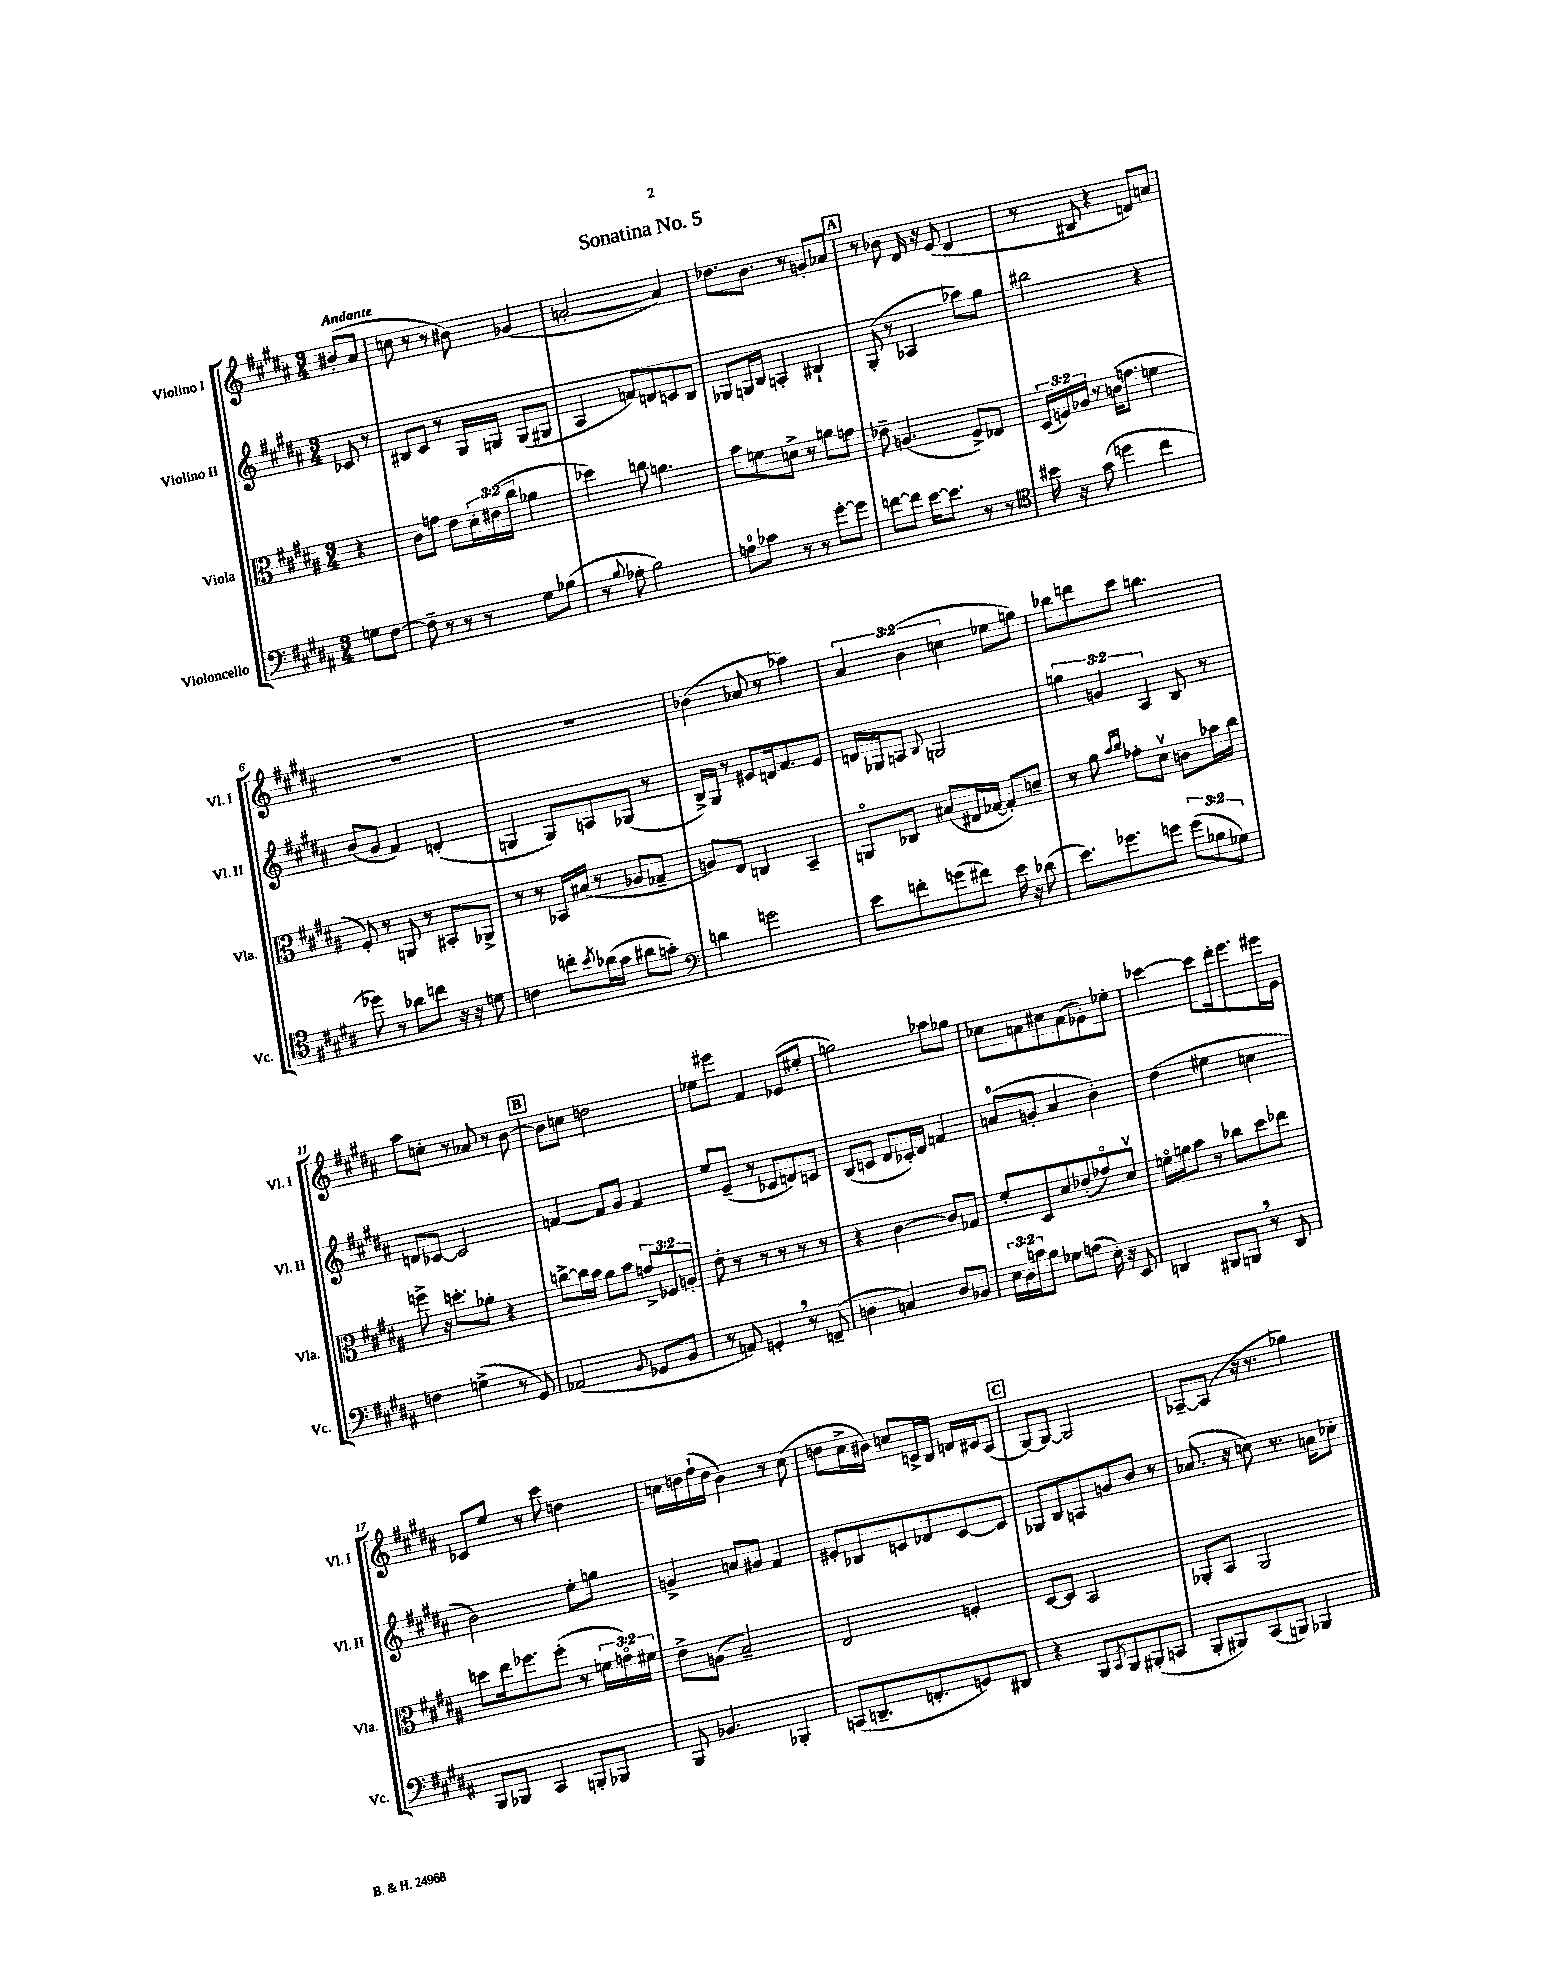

**kern	**kern	**kern	**kern
*part4	*part3	*part2	*part1
*staff4	*staff3	*staff2	*staff1
*I"Violoncello	*I"Viola	*I"Violino II	*I"Violino I
*I'Vc.	*I'Vla.	*I'Vl. II	*I'Vl. I
*clefF4	*clefC3	*clefG2	*clefG2
*k[f#c#g#d#a#]	*k[f#c#g#d#a#]	*k[f#c#g#d#a#]	*k[f#c#g#d#a#]
*M3/4	*M3/4	*M3/4	*M3/4
=	=	=	=
!	!	!	!LO:TX:a:B:t=Andante
8Gn\L	4r	8c-X/	(8b#X'/L
[8F#\J	.	8r	8a#/J
=1	=1	=1	=1
8F#~\]	8c#\L	8B#X/L	8ccn\
8r	8gn\J	8c#/J	8r
8r	8e\L	8r	8r
8r	24d#'\L	16G#/LL	8b#X\)
.	(24e#X\	.	.
.	.	16Gn/JJ	.
.	24cc#\JJ	.	.
8G#\L	4a-X\	(8G/L	(4g-X/
(8B-X\J	.	8G#X/J	.
=2	=2	=2	=2
8r	4dd-X\)	4A#/	[2an'/
8qqB/	.	.	.
8A-X'\	.	.	.
2B\)	8ccn\	8fn/L)	.
.	4.an\	8dn/	.
.	.	8cn/	4a/])
.	.	8B/J	.
=3	=3	=3	=3
8An\L	8b\L	8G-X/L	8.dd-X\L
8c-X\J	8fn\	16Gn/L	.
.	.	16B/JJ	8.b\J
8r	8dn^\J	4An'/	.
8r	8r	.	8r
[8g#'\L	8an\L	4B#X`/	8gn'/L
8g#\J]	8gn\J	.	8a-X/J
!!LO:REH:place=s1:t=A
=4	=4	=4	=4
[8fn\L	8e-X~\	(8G#'/	8r
8f\J]	(4.An/	8r	8b-X\
[16e\KL	.	4A-X/	16d#/
8.e\J]	.	.	16r
.	.	.	(8e/
8r	8F#^/L)	8aa-X\L)	4d#/
8r	8E-X/J	8gg#\J	.
=5	=5	=5	=5
*clefC4	*	*	*
16b#X\	(24D#/LL	2bb#X\	8r
.	24Fn/)	.	.
16r	.	.	.
.	24A-X/JJ	.	.
(8g#\	8r	.	8B#X/
4ddn\	(16cn\KL	.	4r
.	8.gn\J	.	.
4cc#\	4fn\	4r	8dn/L)
.	.	.	8an/J
!!LO:LB:g=z
=6	=6	=6	=6
8dd-X\)	8F#'/)	(8b/L	2.r
8r	8r	8g#/J	.
8a-X\L	8AAn/	4f#/)	.
8ccn\J	8r	.	.
16r	8BB#X'/L	(4dn'/	.
16r	.	.	.
8dn\	8AA-X^/J	.	.
=7	=7	=7	=7
4cn\	8r	4Gn/	2.r
.	8r	.	.
8ccn'\L	16BB-X/LL	8G/L)	.
.	(16B#X/JJ	.	.
8qb/	.	.	.
(16a-X\L	8r	8An/	.
16g#\JJ	.	.	.
8a#X\L	8A-X/L	(8G-X/J	.
8gn'\J)	8G-X~/J	8r	.
=8	=8	=8	=8
*clefF4	*	*	*
4dn\	8An/L)	16B^/LL)	(4b-X\
.	.	16G#/JJ	.
.	8E/J	8r	.
2gn\	4Cn/	8e#X/L	8a-X/
.	.	16dn/k	8r
.	.	8.f#/	.
.	4BB~/	.	4aa-X\)
.	.	8e#/J	.
=9	=9	=9	=9
8e\L	8AAn/L	16dn/LL	6a#/
.	.	16G-X/J	.
8fn'\	8C-X/J	8An/J	.
.	.	.	(6b\
.	.	8qqB/	.
(8gn\	(8B#X/L	2Gn/	.
.	.	.	6ccn\
8f#X\J)	16E#X/L	.	.
.	[16G-X/JJ	.	.
16e\	8G-'/L])	.	8ee-X\L
16r	.	.	.
(8d-X\	8dn~/J	.	8ggn\J)
=10	=10	=10	=10
8.e\L)	8r	6ggn\	8bb-X\L
.	8a#\	.	8dddn\
.	.	6gn/	.
8.g-X\	.	.	.
.	16qqb/LL	.	.
.	16qqcc#/JJ	.	.
.	8g-X'\L	.	8ccc#\J
.	.	6A#/	.
8gn\J	8d#v\J	.	4.bbn\
(12g\L	8cn\L	8B/	.
12B-X\	.	.	.
.	16b-X\L	8r	.
12G-X\J)	.	.	.
.	16cc#\JJ	.	.
!!LO:LB:g=z
=11	=11	=11	=11
4Fn\	8ffn^\	8dn/L	8aa#\L
.	16r	[8c-X/J	8ccn'\J
.	8.ddn'\L	.	.
(4Gn^\	.	2c-/]	8r
.	8a-X'\J	.	8a-X/
8r	4r	.	8r
8GG#/)	.	.	[8b\
!!LO:REH:place=s1:t=B
=12	=12	=12	=12
(2AA-X/	[8ccn^\L	[4fn/	8b\L]
.	16cc\L]	.	8ccn\J
.	16b\JJ	.	.
.	8a#\L	8f/L]	2ddn\
.	8b\J	8g#/J	.
8qqBB/	.	.	.
8GG-X/L	12gn^/L	4f/	.
.	12F-X/	.	.
8BB/J	.	.	.
.	12An'/J	.	.
=13	=13	=13	=13
8r	8e'\	8ee/L	8ee-X\L
8AAn/)	8r	(8e~/J	8eee#X\J
4GGn',/	8r	8r	4f#/
.	8r	8c-X/L	.
8r	8r	8dn/)	(8e-X/L
(8FFn~/	8r	8cn/J	8ee#X'/J
=14	=14	=14	=14
4Dn\	4r	(8B/L	2ggn\)
.	.	8cn/J	.
4Cn/)	[4c#\	8d#/L	.
.	.	16c-X'/L)	.
.	.	16d#/JJ	.
8D/L	8c#/L]	4fn/	8aa-X\L
8BB-X/J	8G-X/J	.	8gg-X\J
=15	=15	=15	=15
24E\LL	8f#'/L	(8an/L	8cc-X\L
24D#\	.	.	.
24cn\J	.	.	.
8B\J	8D#/	8gn'/J	8an\
8G-X\L	8d#/	4a/	8cc#X\
(8An\J	(8e-X'/	.	(8a\
16E'\)	8g-X/)	4b'\)	8g-X'\)
16r	.	.	.
8EE/	8d#v/J	.	8ee-X'\J
=16	=16	=16	=16
4DDn/	16fn\LL	(4dd#\	[4ccc-X\
.	16an\J	.	.
.	8b\J	.	.
8BBB#X/L	8r	4ee#X\	8ccc-\L]
8BBBn,/J	8cc-X\L	.	16ddd#'\k
.	.	.	8.eee\
8r	8dd#\	4ccn\	.
8DD/	8ee-X\J	.	16eee#X\L
.	.	.	16e\JJ
!!LO:LB:g=z
=17	=17	=17	=17
8BBB/L	8ddn\L	2b\)	8c-X/L
8BBB-X/J	16ee\k	.	8ee/J
.	8.ff-X\	.	.
4CC#/	.	.	8r
.	(8ff-'\J	.	8ccc#\
8BBBn'/L	8r	8ee'\L	4ddn\
8BBB-X/J	24fn\LL	8ggn\J	.
.	24gn\)	.	.
.	24f#X\JJ	.	.
=18	=18	=18	=18
8BBB/	8e^\L	4gn^/	16ccn\LL
.	.	.	16ddn\
4.BB-X/	(8An\J	.	(16ff#`\
.	.	.	16dd\JJ
.	2B~/)	8an/L	4b\)
.	.	8g#X/J	.
4BBB-X'/	.	4f#/	8r
.	.	.	(8cc\
=19	=19	=19	=19
(8CCn/L	2E/	8e#X'/L	8ddn\L
8.DDn~/	.	8B-X/	16cc#^\L
.	.	.	16b#X\JJ)
.	.	8cn/	8ccn/L
8.FFn'/	.	.	.
.	.	8d-X/	16cn^/L
.	.	.	16B/JJ
8GGn/)	4Fn'/	[8c/	16dn/LL
.	.	.	16c#X/J
8DD#X/J	.	8c/J]	(8A#/J
!!LO:REH:place=s1:t=C
=20	=20	=20	=20
4r	[8D#/L	8G-X/L	[8G#/L)
.	8D#/J]	8B/	8G#/J_
8BBB/L	2BB/	8An/	2G#/]
8qCC#/	.	.	.
8BBB/	.	8gn/	.
(8BBB#X'/	.	8b/J	.
8CCn/J	.	8r	.
=21	=21	=21	=21
8BBB'/L	8AA-X'/L	(8.a-X/	[8A-X~/L
8BBB#X/)	8BB/J	.	(8A-/J]
.	.	16r	.
(8CC#/	2AA-/	8ccn\)	16r
.	.	.	8.r
8BBBn/J)	.	8.r	.
4BBB-X/	.	.	4gg-X\)
.	.	16an\KL	.
.	.	8cc-X'\J	.
==	==	==	==
*-	*-	*-	*-
